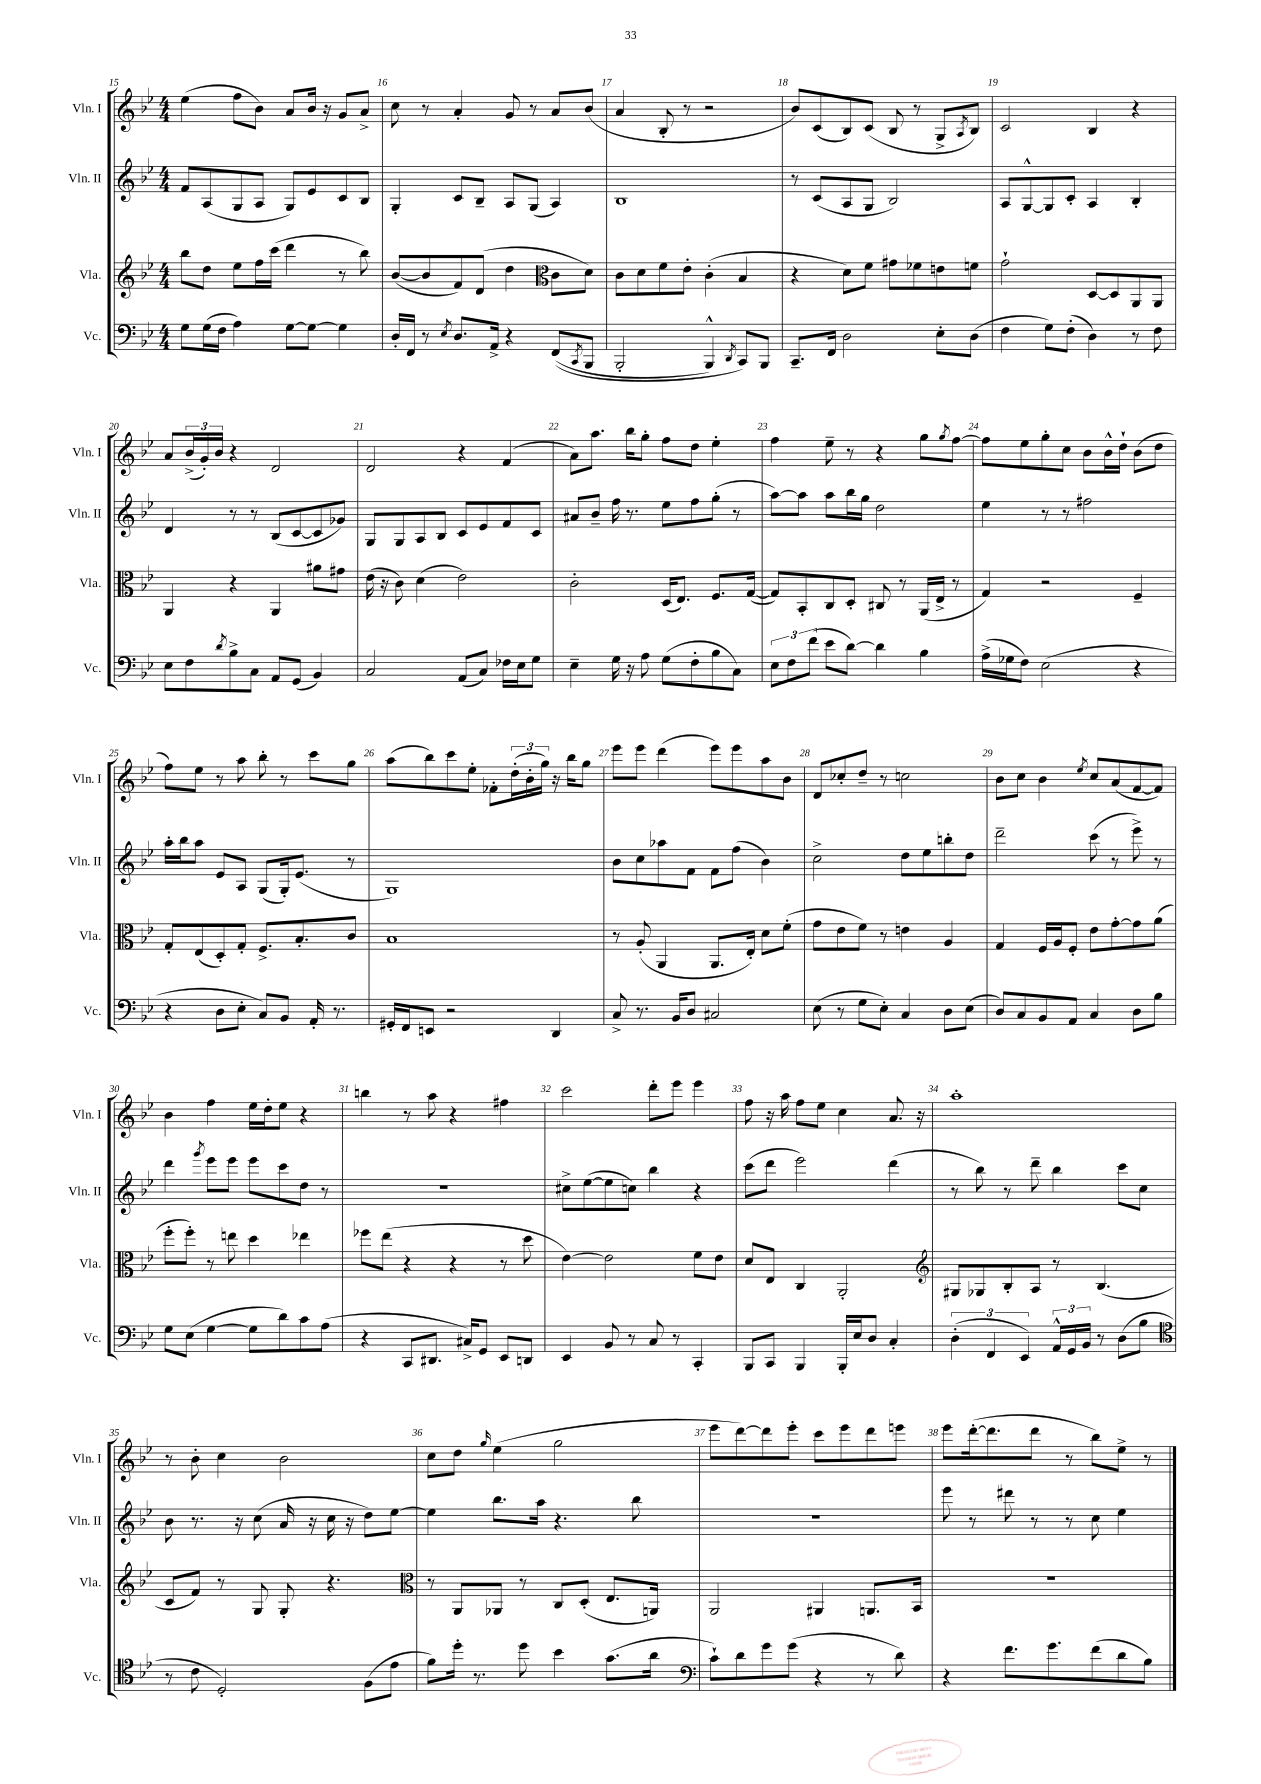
<<
\new StaffGroup <<
\new Staff = "s0" \with { instrumentName = "Vln. I" shortInstrumentName = "Vln. I" } {
    \clef treble \key bes \major \numericTimeSignature \time 4/4
    ees''4( f''8 bes'8) a'8 bes'16 r16 g'8 a'8-> |
    c''8 r8 a'4-. g'8 r8 a'8 bes'8( |
    a'4 bes8-. r8 r2 |
    bes'8) c'8( bes8) c'8( bes8 r8 g8-> \acciaccatura { a8 } bes8) |
    c'2 bes4 r4 |
    a'8 \tuplet 3/2 { bes'16->( g'16-.) bes'16 } r4 d'2 |
    d'2 r4 f'4( |
    a'8) a''8. bes''16 g''8-. f''8 d''8 ees''4-. |
    f''4 ees''8-- r8 r4 g''8 \acciaccatura { g''8 } f''8~ |
    f''8 ees''8 g''8-. c''8 bes'8 bes'16-^ d''16-! bes'8( d''8 |
    f''8) ees''8 r8 a''8 bes''8-. r8 c'''8 g''8 |
    a''8( bes''8) c'''8 ees''8-. fes'8-. \tuplet 3/2 { d''16-.( bes'16-. g''16) } r16 bes''16 g''8 |
    ees'''8 ees'''8 d'''4( ees'''8) ees'''8 a''8 bes'8 |
    d'8 ces''8-. d''8-- r8 c''2 |
    bes'8 c''8 bes'4 \acciaccatura { ees''8 } c''8 a'8( f'8~ f'8) |
    bes'4 f''4 ees''16 d''16-. ees''8 r4 |
    b''4 r8 a''8 r4 fis''4 |
    c'''2 d'''8-. ees'''8 ees'''4 |
    f''8 r16 a''16 f''8 ees''8 c''4 a'8. r16 |
    a''1-. |
    r8 bes'8-. c''4 bes'2 |
    c''8 d''8 \grace { g''16 } ees''4( g''2 |
    ees'''8 d'''8~) d'''8 ees'''8-. c'''8 ees'''8 d'''8 e'''8 |
    ees'''8 d'''16~-.( d'''8. d'''8 r8 bes''8) ees''8-> r8 \bar "|." |
}
\new Staff = "s1" \with { instrumentName = "Vln. II" shortInstrumentName = "Vln. II" } {
    \clef treble \key bes \major \numericTimeSignature \time 4/4
    f'8 a8( g8 a8 g8) ees'8 c'8 bes8 |
    g4-. c'8 bes8-- a8 g8( a4) |
    bes1 |
    r8 c'8( a8 g8 bes2) |
    a8 g8~-^ g8 c'8-. a4 bes4-. |
    d'4 r8 r8 bes8( c'8~ c'8 ges'8) |
    g8 g8 a8 bes8 c'8 ees'8 f'8 c'8 |
    ais'8 bes'8-- f''16 r8. ees''8 f''8 g''8-.( r8 |
    a''8~) a''8 a''8 bes''16 g''16 d''2 |
    ees''4 r8 r8 fis''2 |
    a''16-. bes''16 a''8 ees'8 a8 g8( g16-.) ees'8.( r8 |
    g1) |
    bes'8 c''8 aes''8 f'8 f'8 f''8( bes'4) |
    c''2-> d''8 ees''8 b''8-. d''8 |
    d'''2-- c'''8( r8 ees'''8->) r8 |
    d'''4 \acciaccatura { g'''8 } ees'''8 ees'''8 ees'''8 c'''8 d''8 r8 |
    R1 |
    cis''8-> ees''8~( ees''8 c''8) bes''4 r4 |
    c'''8( d'''8 ees'''2) d'''4( |
    r8 bes''8) r8 d'''8-- bes''4 c'''8 c''8 |
    bes'8 r8. r16 c''8( a'16 r16 c''16 r16 d''8) ees''8~ |
    ees''4 bes''8. a''16 r4. bes''8 |
    R1 |
    ees'''8 r8 dis'''8 r8 r8 c''8 ees''4 \bar "|." |
}
\new Staff = "s2" \with { instrumentName = "Vla." shortInstrumentName = "Vla." } {
    \clef treble \key bes \major \numericTimeSignature \time 4/4
    bes''8 d''8 ees''8 f''16 c'''16( d'''4 r8 bes''8) |
    bes'8~( bes'8 f'8) d'8( d''4 \clef alto c'8 d'8) |
    c'8 d'8 f'8 ees'8-. c'4-.( bes4 |
    r4 d'8) f'8 gis'8 fes'8 e'8 f'8 |
    g'2-! d8~ d8 a,8 a,8 |
    a,4 r4 a,4 ais'8 gis'8 |
    ees'16( r16 c'8) d'4( ees'2) |
    c'2-. d16( ees8.) f8. g16~( |
    g8) bes,8-. c8 d8-. cis8 r8 a,16( ees16-> r8 |
    g4) r2 f4-- |
    g8-. ees8( d8-.) g8-. f8.-> bes8.-. c'8 |
    bes1 |
    r8 a8-.( a,4 a,8. ees16-.) d'8 f'8-.( |
    g'8 ees'8 f'8) r8 e'4 a4 |
    g4 f16 a16 f8-. ees'8 g'8~-. g'8 a'8( |
    f''8-. f''8-.) r8 e''8 d''4 ees''4 |
    fes''8 ees''8( r4 r4 r8 d''8 |
    ees'4~) ees'2 f'8 ees'8 |
    d'8 ees8 c4 a,2-. |
    \clef treble gis8 ges8 bes8-. a8 r8 bes4.( |
    c'8 f'8) r8 g8 g8-. r4. |
    \clef alto r8 a,8 aes,8 r8 c8 d8-.( ees8. a,16) |
    a,2 ais,4 a,8. bes,16 |
    R1 \bar "|." |
}
\new Staff = "s3" \with { instrumentName = "Vc." shortInstrumentName = "Vc." } {
    \clef bass \key bes \major \numericTimeSignature \time 4/4
    g8 g16( f16 a4) g8~ g8~ g4 |
    d16-. f,16 r8 \acciaccatura { ees8 } d8. a,16-> r4 f,8(\( \acciaccatura { c,8 } bes,,8 |
    bes,,2-. bes,,4-^) \acciaccatura { d,8 } c,8\) bes,,8 |
    c,8.-- f,16 d2 ees8-. d8( |
    f4 g8) f8-.( d4) r8 f8 |
    ees8 f8 \acciaccatura { d'8 } bes8-> c8 a,8 g,8( bes,4) |
    c2 a,8( c8) fes16 ees16 g8 |
    ees4-- g16 r16 a8 g8( f8-. bes8 c8) |
    \tuplet 3/2 { ees8 f8 f'8( } ees'8 d'8~) d'4 bes4 |
    a16->( ges16 f8) ees2( r4 |
    r4 d8 ees8-. c8) bes,8 a,16-. r8. |
    gis,16-. f,16 e,8 r2 d,4 |
    c8-> r8. bes,16 d8 cis2 |
    ees8( r8 g8 ees8-.) c4 d8 ees8( |
    d8) c8 bes,8 a,8 c4 d8 bes8 |
    g8 ees8( g4~ g8 d'8) c'8 a8( |
    r4 c,8 dis,8. cis16->) g,8 ees,8 d,8 |
    ees,4 bes,8 r8 c8 r8 c,4-. |
    bes,,8 c,8 bes,,4 bes,,16-. ees16 d8 c4-. |
    \tuplet 3/2 { d4-.( f,4 ees,4) } \tuplet 3/2 { a,16-^ g,16 bes,16 } r8 d8( bes8 |
    \clef tenor r8 c'8 d2-.) f8( ees'8 |
    f'8) d''16-. r8. d''8 bes'4 g'8.( a'16 |
    \clef bass c'8-!) d'8 g'8 g'8( r4 r8 d'8) |
    r4 f'8. g'8. f'8( d'8 bes8) \bar "|." |
}
>>
>>
\layout { \context { \Score currentBarNumber = #15 \override BarNumber.break-visibility = ##(#f #t #t) barNumberVisibility = #all-bar-numbers-visible } }
